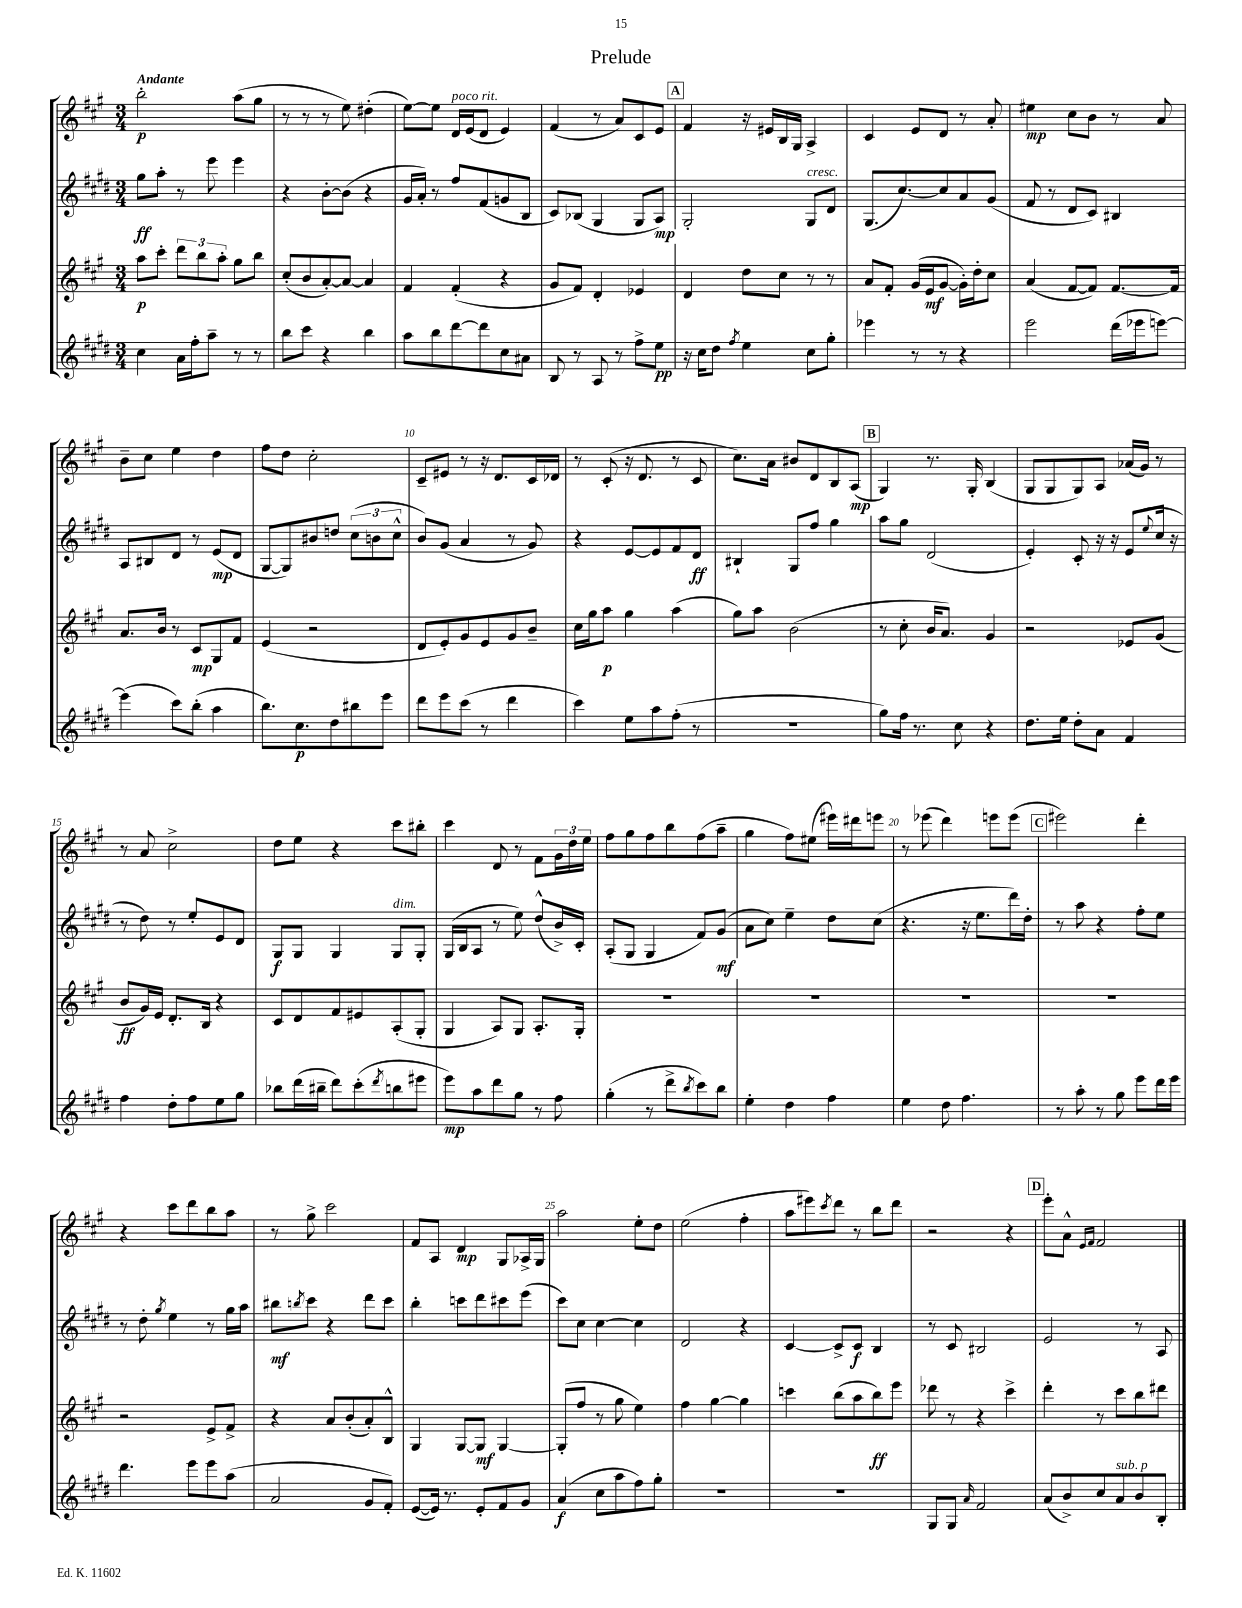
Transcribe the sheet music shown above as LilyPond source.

\header { title = "Prelude" }
<<
\new StaffGroup <<
\new Staff = "s0" {
    \clef treble \key a \major \numericTimeSignature \time 3/4 \tempo "Andante"
    b''2-.\p a''8( gis''8 |
    r8 r8 r8 e''8) dis''4-.( |
    e''8~) e''8 d'16^\markup { \italic "poco rit." } e'16( d'8 e'4) |
    fis'4( r8 a'8) cis'8 e'8 |
    \mark \markup { \box "A" } fis'4 r16 eis'16 b16 gis16 a4-> |
    cis'4 e'8 d'8 r8 a'8-. |
    eis''4\mp cis''8 b'8 r8 a'8 |
    b'8-- cis''8 e''4 d''4 |
    fis''8 d''8 cis''2-. |
    cis'8-- eis'8 r8 r16 d'8. cis'16 des'16 |
    r8 cis'8-.( r16 d'8. r8 cis'8 |
    cis''8.) a'16 bis'8 d'8 b8 a8\mp( |
    \mark \markup { \box "B" } gis4) r8. gis16-. b4( |
    gis8 gis8 gis8) a8 aes'16( gis'16) r8 |
    r8 a'8 cis''2-> |
    d''8 e''8 r4 cis'''8 bis''8-. |
    cis'''4 d'8 r8 fis'8 \tuplet 3/2 { gis'16 d''16 e''16 } |
    fis''8 gis''8 fis''8 b''8 fis''8( a''8-- |
    gis''4 fis''8) eis''8( eis'''16) dis'''16 e'''8 |
    r8 ees'''8( d'''4) e'''8 e'''8( |
    \mark \markup { \box "C" } eis'''2) d'''4-. |
    r4 cis'''8 d'''8 b''8 a''8 |
    r8 gis''8-> cis'''2 |
    fis'8 a8 d'4\mp gis8 aes16-> gis16 |
    a''2 e''8-. d''8 |
    e''2( fis''4-. |
    a''8 eis'''8) \acciaccatura { cis'''8 } d'''8 r8 b''8 d'''8 |
    r2 r4 |
    \mark \markup { \box "D" } e'''8-. a'8-^ \grace { e'16 fis'16 } fis'2 \bar "|." |
}
\new Staff = "s1" {
    \clef treble \key e \major \numericTimeSignature \time 3/4
    gis''8\ff a''8-. r8 e'''8 e'''4 |
    r4 b'8~-. b'8( r4 |
    gis'16 a'16-.) r8 fis''8 fis'8( g'8 b8 |
    cis'8) bes8( gis4 gis8 a8\mp) |
    \mark \markup { \box "A" } gis2-. gis8^\markup { \italic "cresc." } dis'8 |
    gis8.( cis''8.~) cis''8 a'8 gis'8( |
    fis'8 r8 dis'8 cis'8) bis4 |
    a8 bis8 dis'8 r8 e'8\mp( dis'8 |
    gis8~ gis8) bis'8 d''8 \tuplet 3/2 { cis''8( b'8 cis''8-^ } |
    b'8) gis'8( a'4 r8 gis'8) |
    r4 e'8~ e'8 fis'8 dis'8\ff |
    bis4-! gis8 fis''8 gis''4 |
    \mark \markup { \box "B" } a''8 gis''8 dis'2( |
    e'4-.) cis'8-. r16 r16 e'8( \appoggiatura { e''8 } cis''16 r16 |
    r8 dis''8) r8 e''8-. e'8 dis'8 |
    gis8\f gis8 gis4 gis8^\markup { \italic "dim." } gis8-. |
    gis16( b16 a8 r8 e''8) dis''8-^( b'16->) cis'16-. |
    a8-.( gis8 gis4 fis'8) gis'8\mf( |
    a'8 cis''8) e''4-- dis''8 cis''8( |
    r4. r16 e''8. dis'''16) dis''16-. |
    \mark \markup { \box "C" } r8 a''8 r4 fis''8-. e''8 |
    r8 dis''8-. \acciaccatura { gis''8 } e''4 r8 gis''16 a''16 |
    bis''8\mf \acciaccatura { b''8 } cis'''8 r4 dis'''8 cis'''8 |
    b''4-. c'''8 dis'''8 cis'''8 e'''8( |
    cis'''8) cis''8 cis''4~ cis''4 |
    dis'2 r4 |
    cis'4~ cis'8-> cis'8\f b4 |
    r8 cis'8 bis2 |
    \mark \markup { \box "D" } e'2 r8 a8 \bar "|." |
}
\new Staff = "s2" {
    \clef treble \key a \major \numericTimeSignature \time 3/4
    a''8\p cis'''8-. \tuplet 3/2 { d'''8 b''8 a''8-. } gis''8 b''8 |
    cis''8-.( b'8 a'8~-.) a'8~ a'4 |
    fis'4 fis'4-.( r4 |
    gis'8 fis'8) d'4-. ees'4 |
    \mark \markup { \box "A" } d'4 d''8 cis''8 r8 r8 |
    a'8 fis'8-. gis'16( e'16\mf gis'8~ gis'16-.) d''16-. cis''8 |
    a'4( fis'8~ fis'8) fis'8.~ fis'16 |
    a'8. b'16 r8 cis'8\mp gis8 fis'8 |
    e'4( r2 |
    d'8 e'8-.) gis'8 e'8 gis'8 b'8-- |
    cis''16 gis''16 a''8\p gis''4 a''4( |
    gis''8) a''8 b'2( |
    \mark \markup { \box "B" } r8 cis''8-. b'16 a'8.) gis'4 |
    r2 ees'8 gis'8( |
    b'8\ff gis'16) e'16 d'8.-. b16 r4 |
    cis'8 d'8 fis'8 eis'8 a8-.( gis8-. |
    gis4 a8) gis8 a8.-. gis16-. |
    R2. |
    R2. |
    R2. |
    \mark \markup { \box "C" } R2. |
    r2 e'8-> fis'8-> |
    r4 a'8 b'8-.( a'8-.) b8-^ |
    gis4 gis8~ gis8\mf gis4~ |
    gis8-.( fis''8 r8 gis''8 e''4) |
    fis''4 gis''4~ gis''4 |
    c'''4 b''8( a''8 b''8\ff) e'''8 |
    des'''8 r8 r4 cis'''4-> |
    \mark \markup { \box "D" } d'''4-. r8 cis'''8 b''8 dis'''8 \bar "|." |
}
\new Staff = "s3" {
    \clef treble \key e \major \numericTimeSignature \time 3/4
    cis''4 a'16 fis''16-. a''8-- r8 r8 |
    b''8 cis'''8 r4 b''4 |
    a''8 b''8 dis'''8~ dis'''8 cis''8 ais'8 |
    b8 r8 a8 r8 fis''8-> e''8\pp |
    \mark \markup { \box "A" } r16 cis''16 dis''8 \acciaccatura { fis''8 } e''4 cis''8 gis''8-. |
    ees'''4 r8 r8 r4 |
    e'''2 dis'''16( ees'''16 e'''8~) |
    e'''4( cis'''8) b''8-.( a''4 |
    b''8.) cis''8.\p dis''8 bis''8 e'''8 |
    dis'''8 e'''8 cis'''8( r8 dis'''4 |
    cis'''4) e''8 a''8 fis''8-.( r8 |
    R2. |
    \mark \markup { \box "B" } gis''8) fis''16 r8. cis''8 r4 |
    dis''8. e''16 dis''8-. a'8 fis'4 |
    fis''4 dis''8-. fis''8 e''8 gis''8 |
    bes''8 dis'''16( bis''16-- dis'''8) cis'''8-.( \acciaccatura { dis'''8 } b''8 eis'''8 |
    e'''8\mp) a''8 dis'''8 gis''8 r8 fis''8 |
    gis''4-.( r8 dis'''8-> \acciaccatura { b''8 } cis'''8) b''8 |
    e''4-. dis''4 fis''4 |
    e''4 dis''8 fis''4. |
    \mark \markup { \box "C" } r8 a''8-. r8 gis''8 e'''8 dis'''16 e'''16 |
    dis'''4. e'''8 e'''8 a''8( |
    a'2 gis'8 fis'8-.) |
    e'8~( e'16) r8. e'8-. fis'8 gis'8 |
    a'4\f( cis''8 a''8 fis''8) gis''8-. |
    R2. |
    R2. |
    gis8 gis8 \grace { a'16 } fis'2 |
    \mark \markup { \box "D" } a'8( b'8->) cis''8 a'8^\markup { \italic "sub. p" } b'8 b8-. \bar "|." |
}
>>
>>
\layout { \context { \Score \override BarNumber.break-visibility = ##(#f #t #t) barNumberVisibility = #(every-nth-bar-number-visible 5) } }
